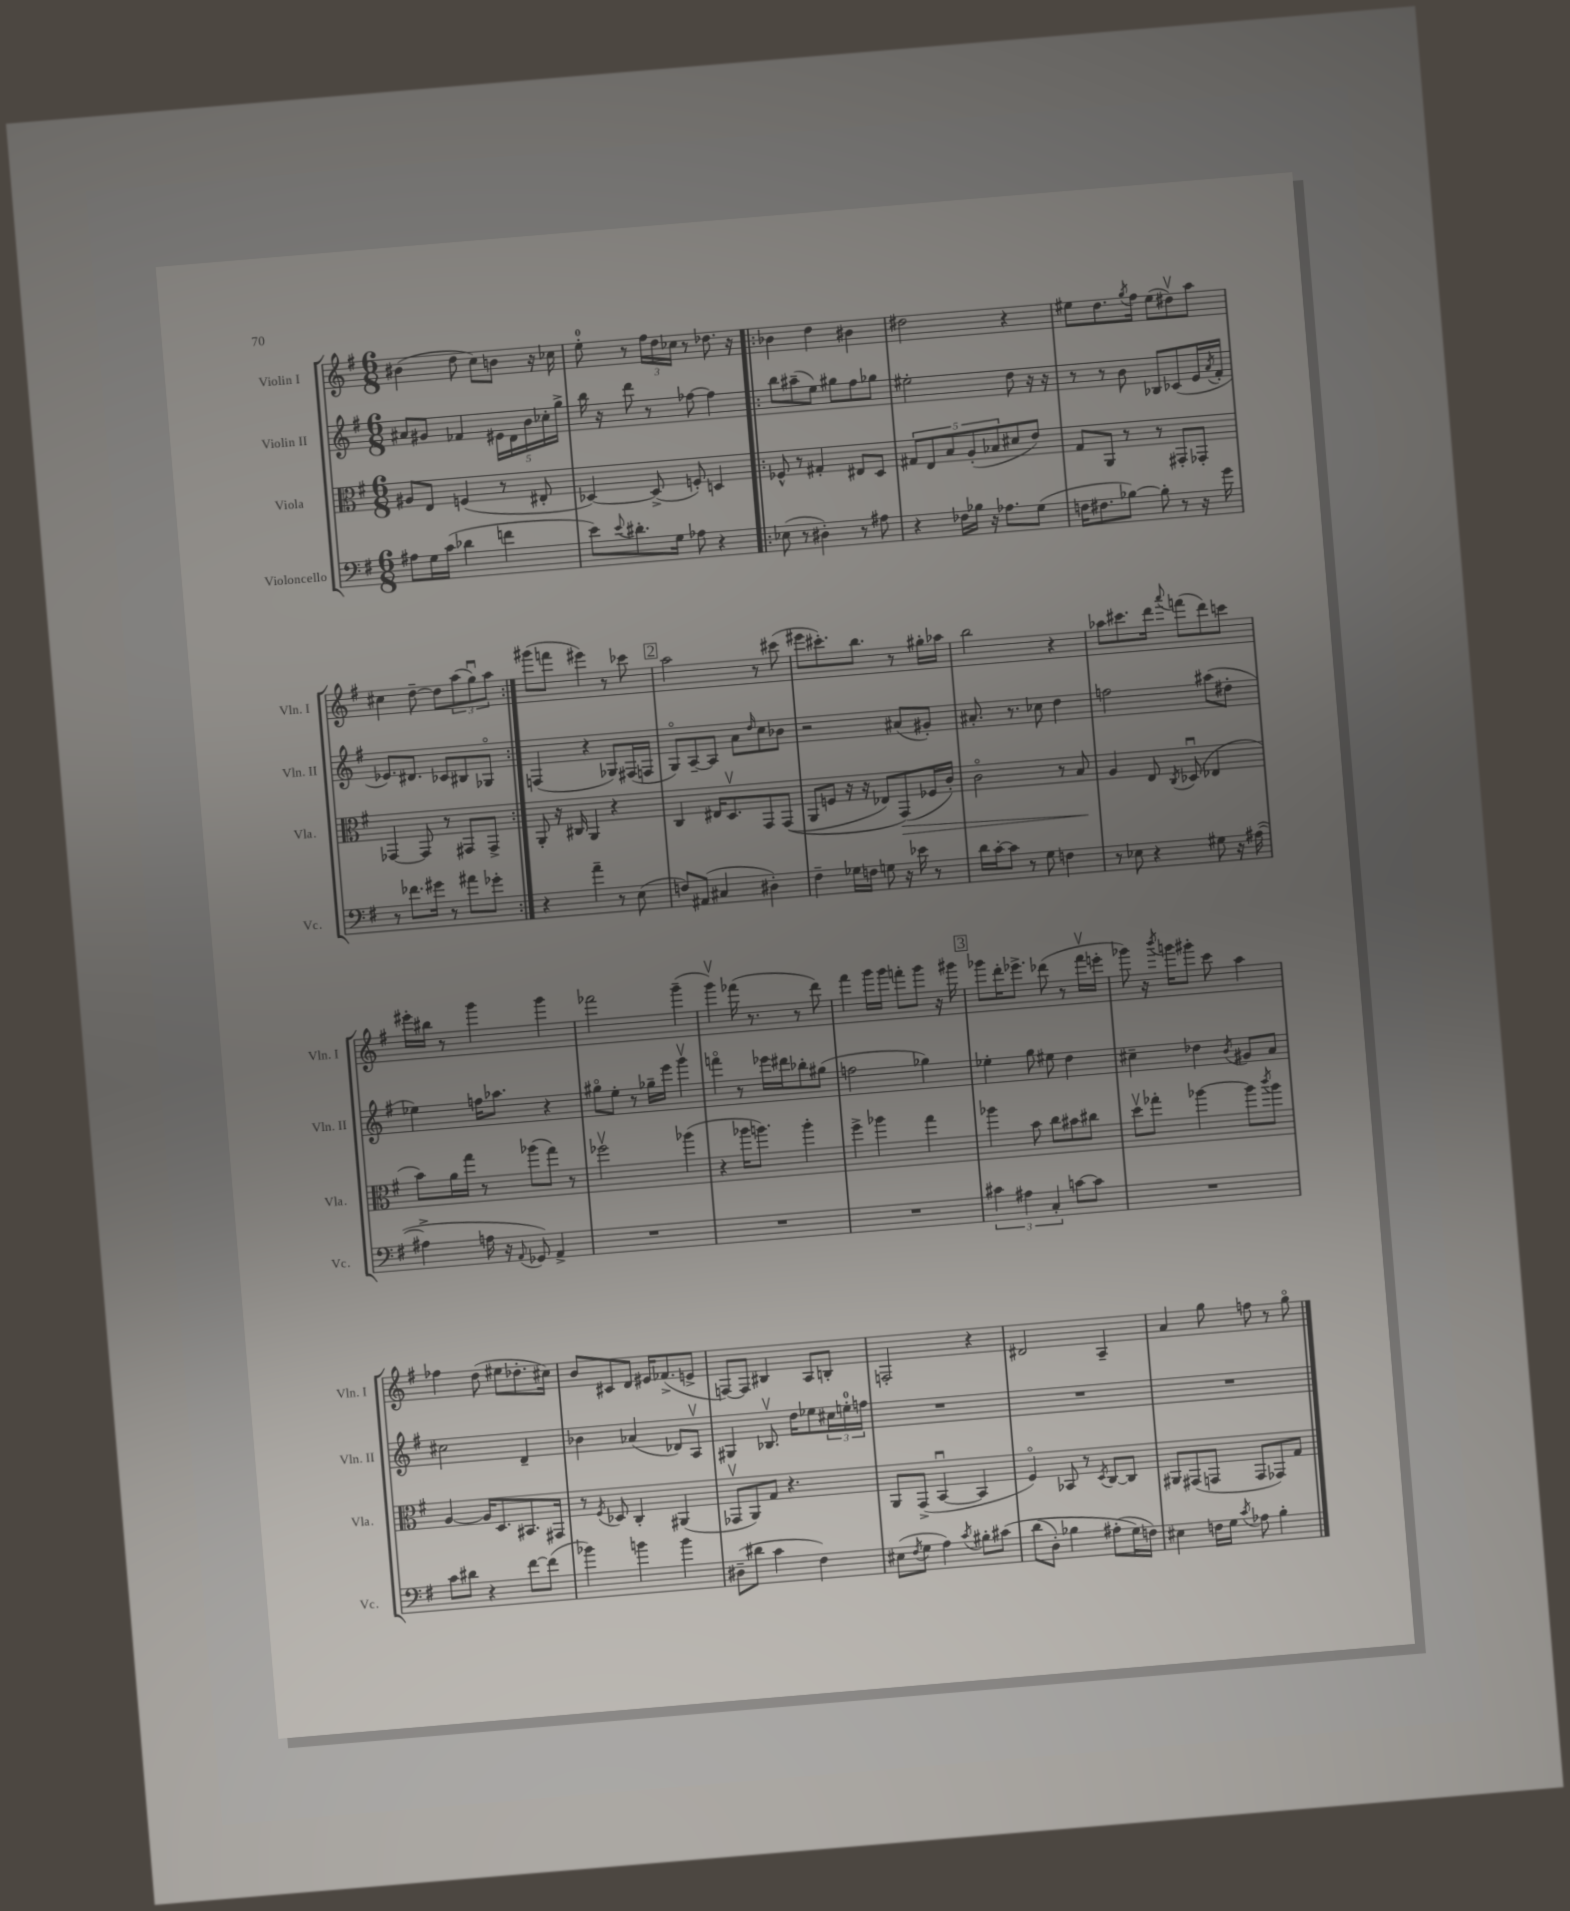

**kern	**kern	**kern	**kern
*staff4	*staff3	*staff2	*staff1
*clefF4	*clefC3	*clefG2	*clefG2
*k[f#]	*k[f#]	*k[f#]	*k[f#]
*M6/8	*M6/8	*M6/8	*M6/8
8A#	8A#	8a#	(4b#
16G	8E	8g#	.
(16c	.	.	.
4d-	(4F	4f-	8dd
.	.	.	8cc)
4f	8r	20e#	8b
.	.	20d	.
.	.	20b	.
.	8E#'	.	16r
.	.	20cc-'	.
.	.	.	16cc-
.	.	20gg^	.
=	=	=	=
8e)	[4D-)	16bb	8ee'
.	.	16r	.
8qqe	.	.	.
8.d#'	.	8ddd	8r
.	(8D-^]	8r	24ff#
.	.	.	24dd
16G	.	.	.
.	.	.	24cc-
8A-	8F')	[8ff-	8r
4r	4D	4ff-]	8.dd-
.	.	.	16r
=!|:	=!|:	=!|:	=!|:
(8E-	8F-^^	8bb	4b-
8r	8r	(8aa#~	.
4D#')	4G#'	8ee)	4dd
.	.	8gg#	.
8r	8E#	8ff#	4b#
8A#	8D	8gg-	.
=	=	=	=
4r	10G#	2ee#'	2dd#
.	10E	.	.
.	10B	.	.
16F-	.	.	.
.	(10A'	.	.
16B-	.	.	.
16r	.	.	.
.	10B-	.	.
8.A-	.	.	.
.	8d#	8dd	4r
(8G	8e)	16r	.
.	.	16r	.
=	=	=	=
16F	8G	8r	8ee#
8.F#	.	.	.
.	8AA	8r	8.dd
[8B-)	8r	8b	.
.	.	.	8qgg
.	.	.	16ff#
8B-']	8r	8B-	(8ee#
8r	8GG#'	(8c-	8dd#v)
16r	8GG-'	16e	8aa
.	.	8qa	.
16g	.	16f#'	.
=	=	=	=
8r	[4GG-	8.e-)	4cc#
8.f-	.	.	.
.	.	8.d#	.
.	8GG-]	.	[8dd~
16g#	.	.	.
8r	8r	8c-	8dd]
8a#	8GG#	8B#	(12aa
.	.	.	12ggu)
8g-'	8GG#^	8G-o	.
.	.	.	12aa
=:|!	=:|!	=:|!	=:|!
4r	8AA'	(4F	(8ggg#
.	16r	.	8fff
.	16C#	.	.
4a~	4AA	4r	4eee#)
8r	4r	8G-)	8r
(8E	.	(16F#	8ccc-
.	.	16F	.
=	=	=	=
8F)	4C	8Go)	2aa
(8AA#	.	[8A~	.
4C#	16E#	8A]	.
.	8.Dv	.	.
.	.	8a	.
.	.	16qqdd	.
4D#')	8GG	8cc	8r
.	&((8GG	8b-	(8ccc#
=	=	=	=
4F#~	8AA	2r	8eee#
.	8F	.	8.ccc#')
16G-	16r	.	.
16F	16r	.	8.bb
8G	8E-)	.	.
16r	(8GG&)	(8a#	8r
16e-	.	.	.
8r	16F-	8g#')	16gg#'
.	16c')	.	16aa-
=	=	=	=
16d	2co	8.a#'	2bb
[16c'	.	.	.
8c]	.	.	.
.	.	8.r	.
8r	.	.	.
8G	.	8cc-	.
4F	8r	4dd	4r
.	8B	.	.
=	=	=	=
8r	4A	2ff	8aa-
8E-	.	.	8.ccc#
4r	8E	.	.
.	.	.	16ddd
.	8qC	.	8qqaaa
.	(8D-u	.	(8fff
8G#	4E-	(8aa#	8ddd)
16r	.	8dd#'	8ccc
([16A#	.	.	.
=	=	=	=
4A#^]	8b)	4ee-)	16eee#'
.	.	.	16bb#
.	16a	.	8r
.	16gg	.	.
16A	8r	16ff	4ggg
16r	.	8.aa-	.
8qqAA	.	.	.
8GG-)	(8aa-	.	.
4AA^	8gg)	4r	4ggg
.	8r	.	.
=	=	=	=
2.r	2ff-v	8gg#o	2fff-
.	.	8ee'	.
.	.	8r	.
.	.	16gg-~	.
.	.	16eee	.
.	(4aa-	4gggv	(4ggg~
=	=	=	=
2.r	4r	4fffo	4gggv)
.	16aa-	8r	(16fff-
.	8.aa)	.	8.r
.	.	16eee-	.
.	.	16ddd#	.
.	4aa'	8bb-'	8r
.	.	(8gg#	8ddd)
=	=	=	=
2.r	4ff#^	2ff	4fff#
.	4aa-	.	16ggg
.	.	.	16ggg
.	.	.	8fff'
.	4gg	4gg-)	8ggg
.	.	.	16r
.	.	.	16ggg#
=	=	=	=
6c#	4aa-	4ee-'	8ggg-
.	.	.	16ddd'
6A#	.	.	.
.	.	.	8.eee-^
.	8b	8gg	.
6C'	.	.	.
.	8cc	8ee#	(8ddd-
[8c	8b#	4dd	8r
8c]	8cc#	.	16fff#v
.	.	.	16eee'
=	=	=	=
2.r	8ddv	4cc#~	8ggg-)
.	8gg-'	.	16r
.	.	.	8qbbb
.	.	.	16ggg
.	[4aa-	4dd-	8ggg#'
.	.	.	8ccc
.	.	8qb	.
.	8aa-]	8g#	4aa
.	8qccc	.	.
.	8aa-	8a	.
=	=	=	=
8c	[4A	2cc#	4ff-
8d#	.	.	.
4r	16A]	.	(8dd
.	8.D	.	.
.	.	.	8ee#
[8f#	8.BB#	4d~	8.dd-'
(8f#]	.	.	.
.	16GG#	.	16cc#)
=	=	=	=
4b-)	8r	4b-	8b
.	8qF#	.	.
.	8D-	.	8c#
4b	4C'	(4a-	8d
.	.	.	16e#
.	.	.	(8.f-^
4b	(4AA#	8d-)	.
.	.	8Av	8e^
=	=	=	=
(8D#~	8GG-v	4G#	[8F)
8d#	8AA)	.	8F]
4c	8G	8.B-v	4B#
.	4.r	.	.
.	.	16dd	.
4F#)	.	8ee-	8A
.	.	24cc#	8B'
.	.	24ee'	.
.	.	24ff	.
=	=	=	=
(8E#	8AA	2.r	2F'
8qF#	.	.	.
8G	(8GG^	.	.
4A)	[4BBu	.	.
8qc	.	.	.
8B#'	4BB]	.	4r
&(8c#	.	.	.
=	=	=	=
(8d	4F#o)	2.r	2d#
8D')	.	.	.
4B-	8BB-	.	.
.	8r	.	.
.	8qD	.	.
(8A#'	[8C	.	4A~
16G&)	8C]	.	.
16F)	.	.	.
=	=	=	=
4E#	8AA#	2.r	4a
.	(8GG#	.	.
16F	8GG	.	8gg
16G	.	.	.
8qc	.	.	.
8A-	8GG	.	8ff
4B'	8GG-)	.	8r
.	8G	.	8ggo
==	==	==	==
*-	*-	*-	*-
